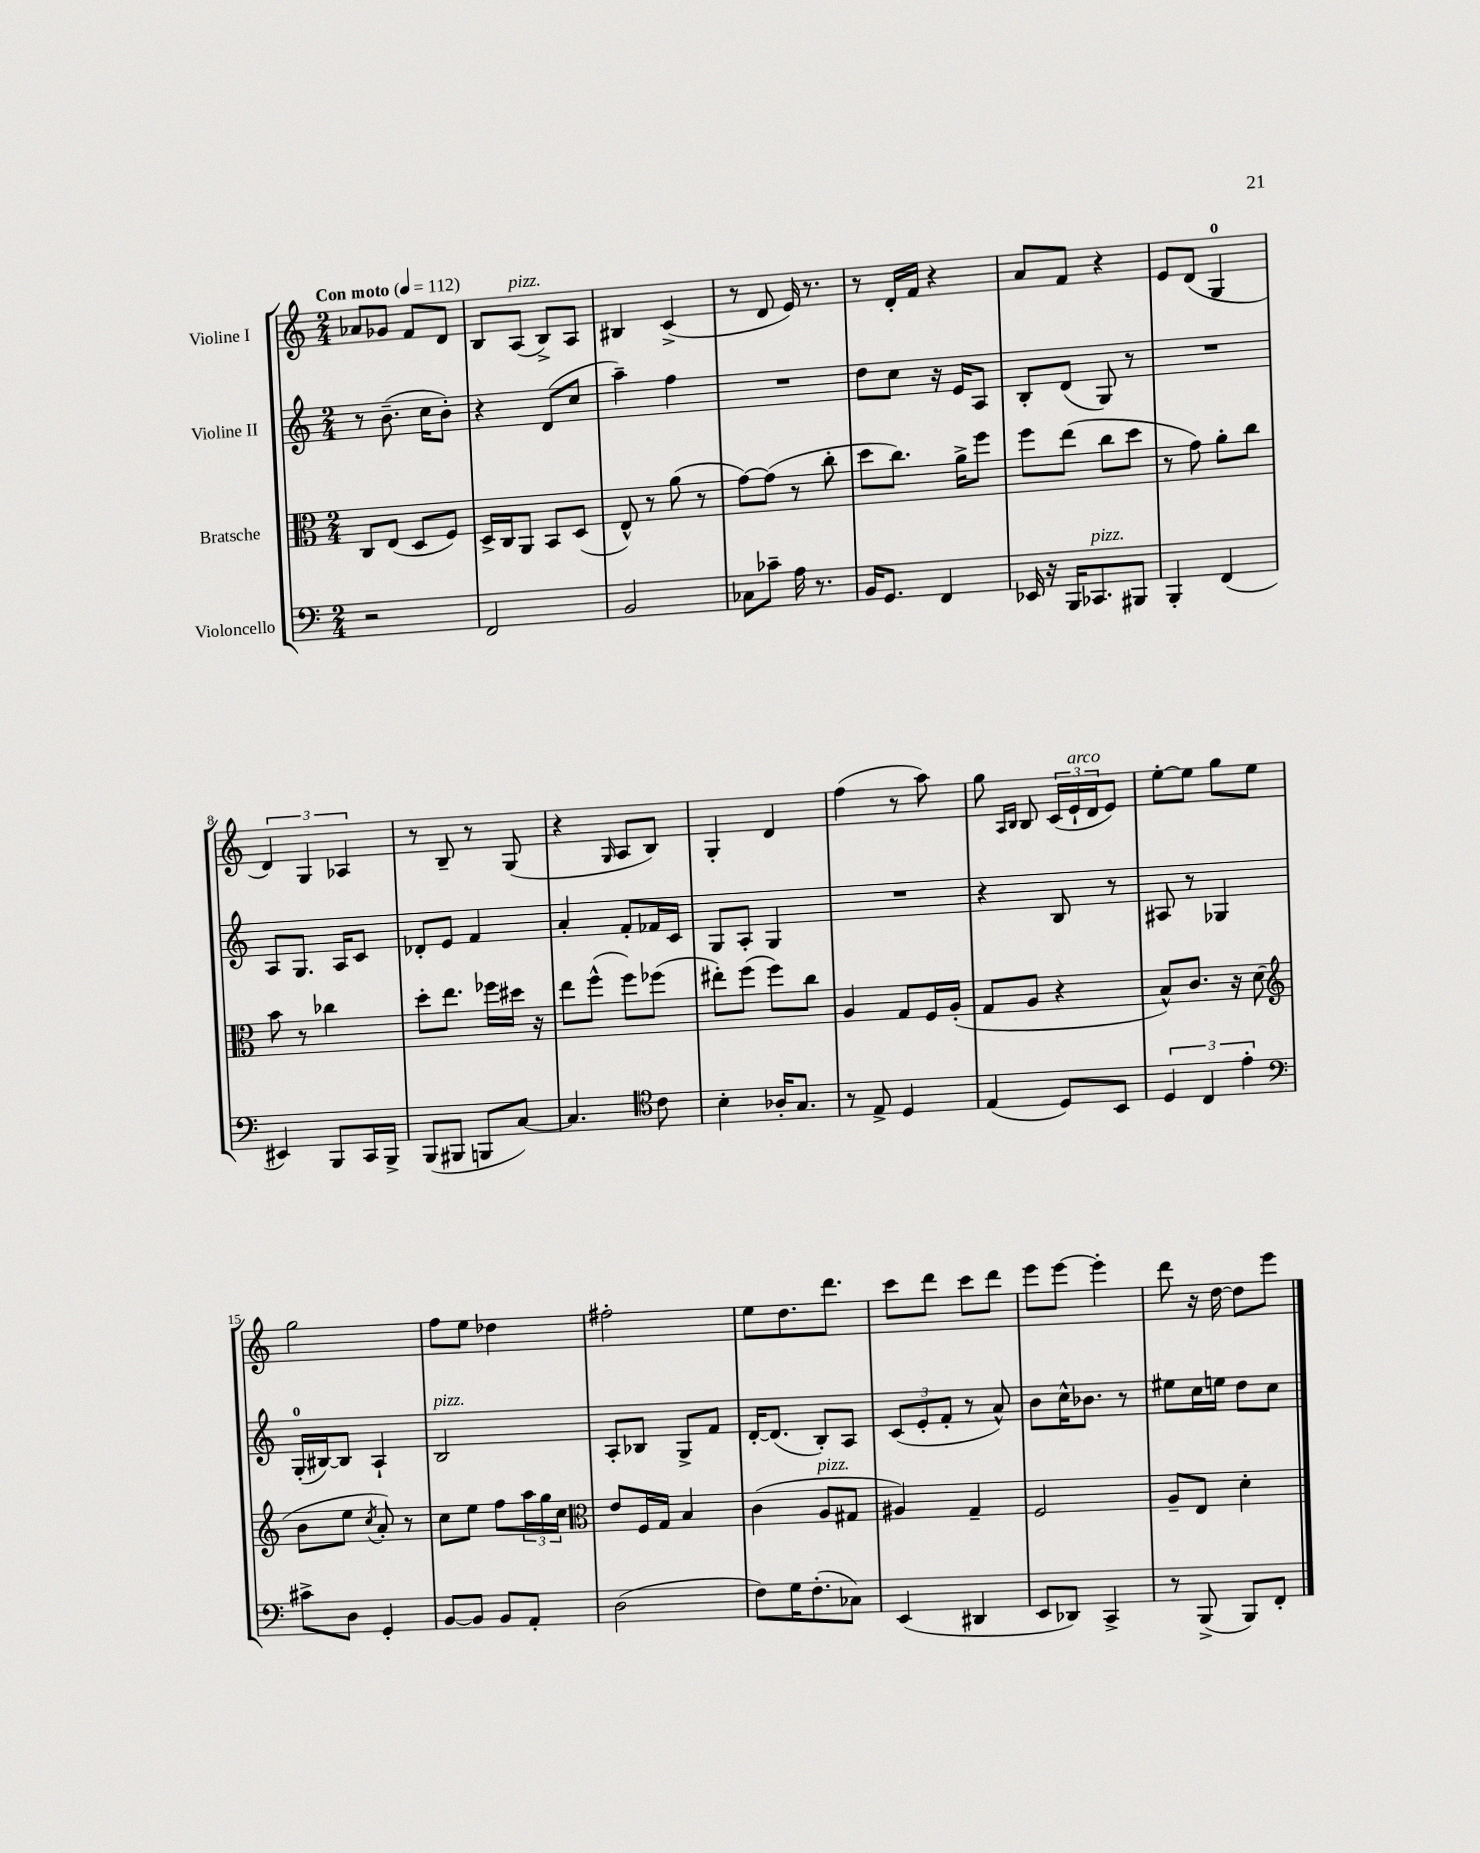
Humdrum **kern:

**kern	**kern	**kern	**kern
*staff4	*staff3	*staff2	*staff1
*clefF4	*clefC3	*clefG2	*clefG2
*k[]	*k[]	*k[]	*k[]
*M2/4	*M2/4	*M2/4	*M2/4
*MM112	*MM112	*MM112	*MM112
2r	8C/L	8r	8a-/L
.	(8E/J	(8.b~\	8g-/J
.	8D/L	.	8f/L
.	.	16cc\LK	.
.	8F/J)	8b'\J)	8d/J
=	=	=	=
2FF/	16D^/LL	4r	8B/L
.	16C/J	.	.
.	8AA/J	.	(8A/J
.	8BB/L	(8d/L	8B^/L)
.	(8D/J	8cc/J	8A/J
=	=	=	=
2BB/	8E^^/)	4aa~\)	4B#/
.	8r	.	.
.	(8a\	4ff\	(4c^/
.	8r	.	.
=	=	=	=
8C-\L	[8g\L)	2r	8r
8c-~\J	(8g\]J	.	8d/
16A\	8r	.	16e/)
8.r	.	.	8.r
.	8cc'\	.	.
=	=	=	=
16BB/LK	8dd\L	8dd\L	8r
8.GG/J	.	.	.
.	8.cc\J)	8cc\J	16d'/LL
.	.	.	16f/JJ
4FF/	.	16r	4r
.	16a^\LK	16e/LK	.
.	8ff\J	8A/J	.
=	=	=	=
16EE-/	8ff\L	8B'/L	8a/L
16r	.	.	.
16BBB/LK	(8ee\J	(8d/J	8f/J
8.CC-/	.	.	.
.	8cc\L	8G/)	4r
8BBB#/J	8dd\J	8r	.
=	=	=	=
4BBB'/	8r	2r	8e/L
.	8g\)	.	(8d/J
(4FF/	8a'\L	.	4G/
.	8cc\J	.	.
=	=	=	=
4EE#/)	8b\	8A/L	6d/)
.	8r	8.G/J	.
.	.	.	6G/
8BBB/L	4cc-\	.	.
.	.	16A/LK	.
.	.	.	6A-/
16CC/L	.	8c/J	.
16BBB^/JJ	.	.	.
=	=	=	=
(8BBB/L	8dd'\L	8d-'/L	8r
8BBB#/J	8.ee\J	8e/J	8B~/
8BBB/L	.	4f/	8r
.	16ff-\LL	.	.
[8C/J)	16dd#\JJ	.	(8G/
.	16r	.	.
=	=	=	=
4.C/]	8ee\L	4a'/	4r
.	(8ff^^\J	.	.
.	.	.	16qqG/
.	8ff\L)	8f'/L	8A/L
*clefC4	*	*	*
8c\	(8ff-\J	16f-/L	8B/J)
.	.	16c/JJ	.
=	=	=	=
4B'\	8ee#'\L)	8G/L	4G'/
.	(8ff\J	8A'/J	.
16A-'/LK	8ff\L)	4G/	4d/
8.G/J	.	.	.
.	8cc\J	.	.
=	=	=	=
8r	4A/	2r	(4ff\
8E^/	.	.	.
4D/	8G/L	.	8r
.	16F/L	.	8aa\)
.	(16A'/JJ	.	.
=	=	=	=
(4E/	8G/L	4r	8gg\
.	.	.	16qqA/LL
.	.	.	16qqB/JJ
.	8A/J	.	8B/
8D/L)	4r	8B/	(24c/LL
.	.	.	24e`/
.	.	.	24d/J
8BB/J	.	8r	8e/J)
=	=	=	=
6D/	8B^^/L)	8A#/	[8ee'\L
.	8.c/J	8r	8ee\]J
6C/	.	.	.
.	.	4G-/	8gg\L
.	16r	.	.
6e'\	.	.	.
.	(8d\	.	8ee\J
=	=	=	=
*clefF4	*clefG2	*	*
8c#^\L	8b\L	(16G'/LL	2gg\
.	.	[16B#/J)	.
8D\J	8ee\J	8B#/]J	.
.	8qcc/	.	.
4GG'/	8a'/)	4A`/	.
.	8r	.	.
=	=	=	=
[8BB/L	8cc\L	2B/	8ff\L
8BB/]J	8ee\J	.	8ee\J
8BB/L	8ff\L	.	4dd-\
8AA'/J	24aa\L	.	.
.	24gg\	.	.
.	24cc\JJ	.	.
=	=	=	=
*	*clefC3	*	*
(2D\	8e/L	8A'/L	2ff#'\
.	16F/L	8B-/J	.
.	16G/JJ	.	.
.	4B/	8G^/L	.
.	.	8f/J	.
=	=	=	=
8F\L)	(4c\	[16d'/LK	8ee\L
.	.	(8.d/]J	.
16G\K	.	.	8.dd\
(8.F'\	.	.	.
.	8A/L	8B'/L)	.
.	.	.	8.ddd\J
8C-\J)	8G#/J	8A/J	.
=	=	=	=
(4EE/	4A#/)	(12c/L	8ccc\L
.	.	12e'/	.
.	.	.	8ddd\J
.	.	12f'/J	.
4DD#/	4G~/	8r	8ccc\L
.	.	8a^^/)	8ddd\J
=	=	=	=
8EE/L	2F/	8b\L	8eee\L
8DD-/J)	.	16cc^^\K	[8eee\J
.	.	8.b-\J	.
4CC^/	.	.	4eee'\]
.	.	8r	.
=	=	=	=
8r	8A~/L	8ee#\L	8ddd\
(8BBB^/	8E/J	16cc\L	16r
.	.	16ee\JJ	[16dd\
8BBB/L)	4d'\	8dd\L	8dd\]L
8FF'/J	.	8cc\J	8eee\J
==	==	==	==
*-	*-	*-	*-
